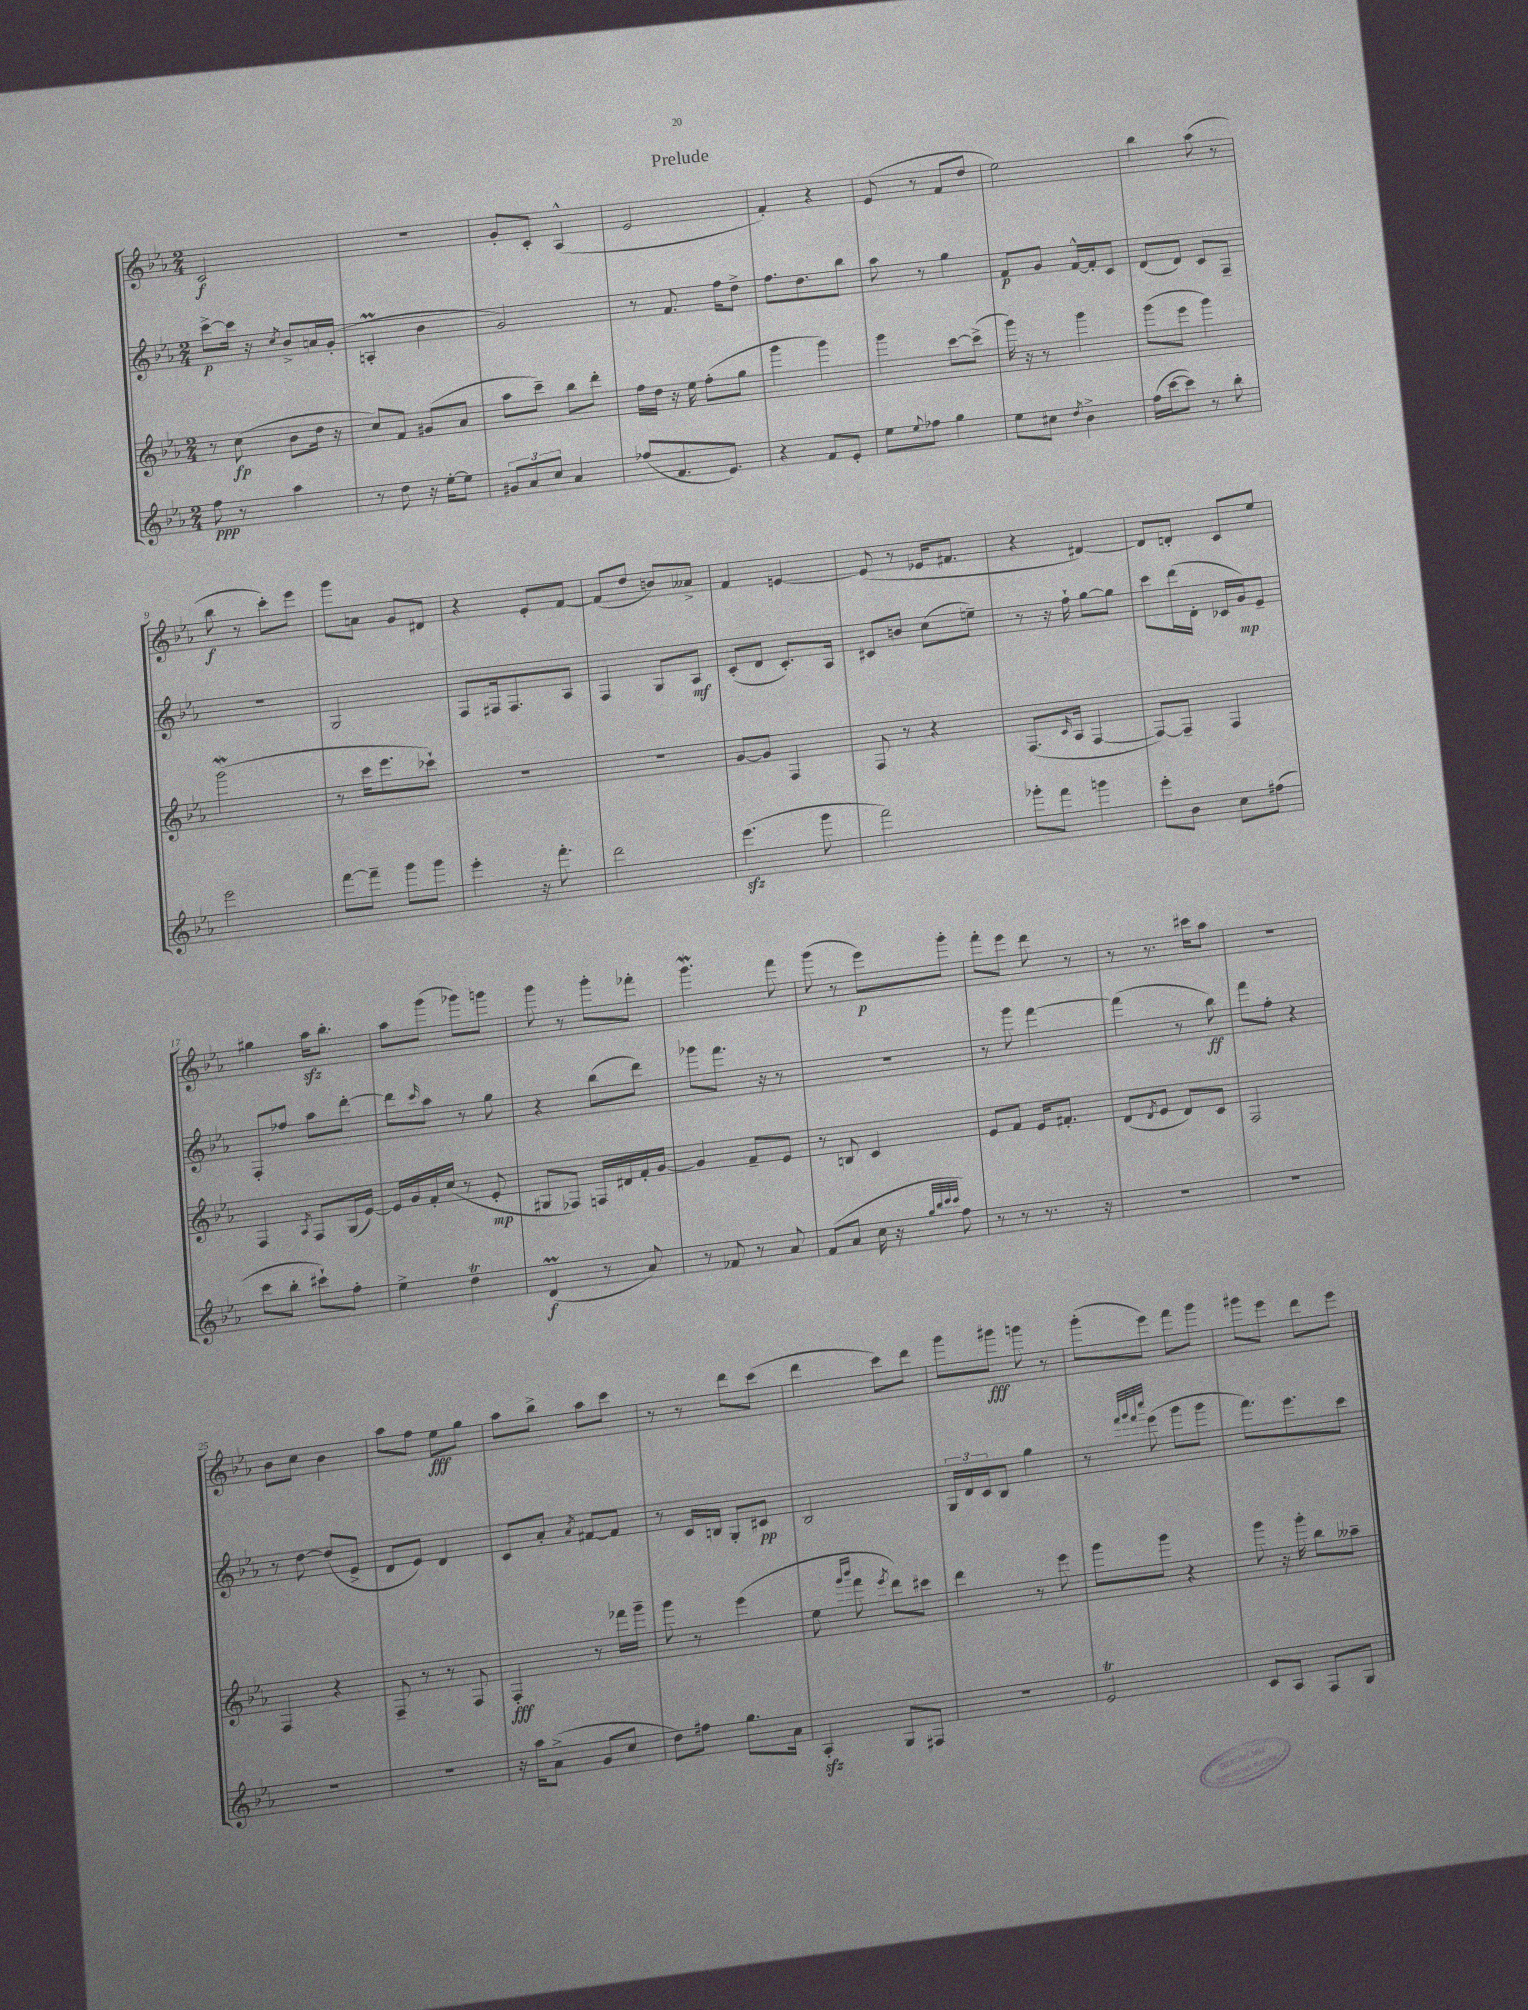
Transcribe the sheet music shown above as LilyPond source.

\header { title = "Prelude" }
<<
\new StaffGroup <<
\new Staff = "s0" {
    \clef treble \key ees \major \numericTimeSignature \time 2/4
    c'2\f |
    R2 |
    g'8-. c'8-. aes4-^( |
    ees'2 |
    f'4-.) r4 |
    ees'8( r8 f'8 d''8 |
    ees''2) |
    bes''4 aes''8( r8 |
    bes''8\f r8 c'''8-.) ees'''8 |
    g'''8 a'8 g'8 dis'8 |
    r4 ees'8-. f'8~ |
    f'8( d''8 b'8) aeses'8-> |
    f'4 e'4~ |
    e'8( r8 ees'16 fis'8. |
    r4 dis'4~) |
    dis'8 d'8-. c'8 ees''8 |
    gis''4 aes''16\sfz bes''8.-. |
    aes''8 g'''8( ges'''8) g'''8 |
    g'''8 r8 g'''8-. fes'''8-. |
    g'''4.\mordent f'''8 |
    g'''8( r8 ees'''8\p) g'''8-. |
    f'''8-. ees'''8 d'''8 r8 |
    r8 r8. cis'''16 aes''8 |
    R2 |
    bes'8 c''8 bes'4 |
    aes''8 f''8 ees''8\fff g''8 |
    aes''8 bes''8-> aes''8 c'''8 |
    r8 r8 d'''8 c'''8( |
    d'''4 c'''8) d'''8 |
    g'''8 gis'''8\fff g'''8 r8 |
    g'''8-.( ees'''8) f'''8 g'''8 |
    gis'''8 ees'''8 d'''8 ees'''8 \bar "|." |
}
\new Staff = "s1" {
    \clef treble \key ees \major \numericTimeSignature \time 2/4
    c'''8~->\p c'''16 r16 \acciaccatura { c''8 } bes'8-> a'16 g'16-.( |
    a4-.\prall bes'4 |
    g'2) |
    r8 f'8. f''16 d''8-> |
    f''8. d''8. bes''8 |
    aes''8 r8 g''4 |
    f'8\p g'8 f'16~-^ f'16-. c'8 |
    d'8( d'8) c'8 f8-- |
    R2 |
    g2 |
    f8 fis16 fis8. aes8 |
    f4 g8 aes8\mf |
    c'8-.( d'8 c'8.-.) aes16 |
    cis'8 b'8 c''8( e''8--) |
    r8 r16 f''16-! g''8~ g''8 |
    c'''8 d'''16( d'16-. ces'16 g'16\mp) ees'8-- |
    f8-. fes''8 aes''8 d'''8~-. |
    d'''8 \grace { c'''16 } aes''8 r8 g''8 |
    r4 bes''8( d'''8) |
    ges'''8 f'''8. r16 r8 |
    r2 |
    r8 g'''8 f'''4~ |
    f'''4( r8 bes''8\ff) |
    f'''8 f''8-. r4 |
    r8 d''8~ d''8( ees'8-> |
    d'8 ees'8) d'4 |
    c'8 aes'8-. \acciaccatura { aes'8 } fis'8~ fis'8 |
    r8 c'16 b16 g8-. cis'8\pp |
    bes2 |
    \tuplet 3/2 { g16 d'16 c'16 } bes8 g''4 |
    r8 \grace { f'''32 g'''32 f'''32 c''''32 } ees'''8( g'''8 g'''8 |
    f'''8.) ees'''8. c'''8 \bar "|." |
}
\new Staff = "s2" {
    \clef treble \key ees \major \numericTimeSignature \time 2/4
    r8 c''8\fp( bes'8 d''16 r16 |
    c''8) f'8 gis'8( aes'8 |
    aes''8 c'''8--) bes''8 d'''8-. |
    f''16 d''16 r16 ees''16 f''8-.( g''8 |
    g'''4 g'''4) |
    g'''4 c'''8~ c'''8->( |
    g'''16) r16 r8 g'''4 |
    g'''8( ees'''8 g'''4) |
    g'''2\mordent( |
    r8 c'''16 ees'''8. ces'''8-!) |
    R2 |
    R2 |
    g'8~ g'8 f4 |
    f8 r8 r4 |
    f8.( \grace { c'16 } aes16 f4~ |
    f8~) f8-- f4 |
    f4 \acciaccatura { aes8 } f8 g16( ees'16~) |
    ees'16 g'16 f'16-. c''16( r8 ees'8-.\mp |
    gis8 fes8) f16 dis'16 f'16-. g'16~ |
    g'4 f'8-- ees'8 |
    r8 b8 c'4 |
    ees'8 f'8 ees'16 fis'8.-. |
    d'8( \acciaccatura { d'8 } ees'8 d'8) c'8 |
    f2 |
    f4 r4 |
    f8-- r8 r8 f8 |
    f4-.\fff r8 fes'''16 g'''16-- |
    g'''8 r8 ees'''4( |
    ees''8 \grace { g'''16 bes'''16 } f'''8 \acciaccatura { ees'''8 } d'''8) cis'''8 |
    d'''4 r8 ees'''8 |
    g'''8 g'''8 r4 |
    g'''8 r16 g'''16-. bes''8 aeses''8-- \bar "|." |
}
\new Staff = "s3" {
    \clef treble \key ees \major \numericTimeSignature \time 2/4
    f''8\ppp r8 aes''4 |
    r8 d''8 r16 ees''16~-. ees''8 |
    \tuplet 3/2 { gis'8 aes'8 c''8 } aes'4 |
    fes''8( f'8. ees'8.) |
    r4 f'8 ees'8-. |
    ees''8 \appoggiatura { ees''8 } fes''8 g''4 |
    ees''8 cis''8 \acciaccatura { d''8 } bes'4-> |
    f''16( c'''16~ c'''8) r8 bes''8-. |
    ees'''2 |
    f'''8~ f'''8-- g'''8 g'''8 |
    ees'''4-. r16 f'''8.-. |
    d'''2 |
    ees'''4.\sfz( g'''8 |
    f'''2) |
    ges'''8-. f'''8 g'''4 |
    ees'''8-. bes'8 c''8 fis''8( |
    c'''8 bes''8-. cis'''8-!) f''8-. |
    ees''4-> d''4\trill |
    d'4\prall\f( r8 aes'8) |
    r8 fes'8 r8 aes'8 |
    f'8( aes'8 c''16 r16 \grace { g''32 bes''32 c'''32 c'''32 } f''8) |
    r8 r8 r8. r16 |
    r2 |
    R2 |
    R2 |
    R2 |
    r16 aes''16 aes'8->( g'8 c''8 |
    d''8) fis''8 g''8. aes'16 |
    aes4-.\sfz g8 fis8 |
    r2 |
    ees'2\trill |
    c'8 aes8 f8 g8 \bar "|." |
}
>>
>>
